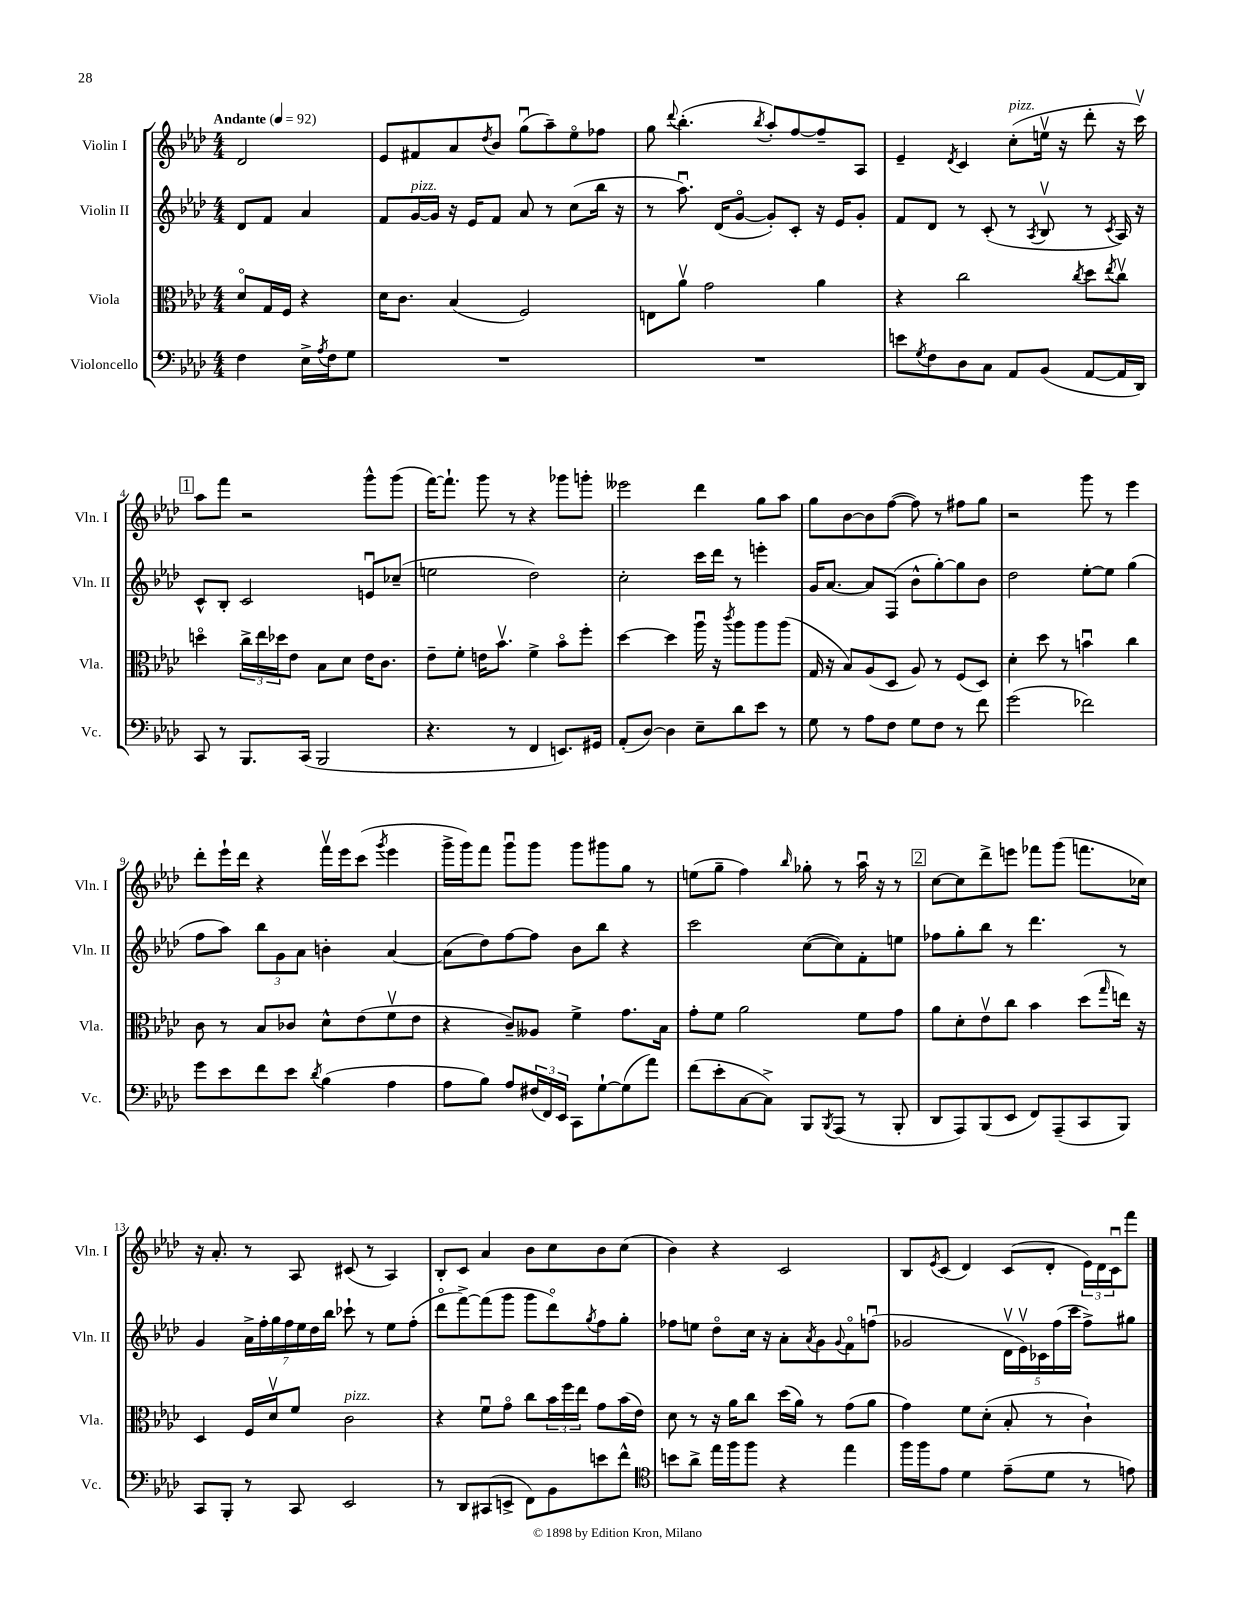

**kern	**kern	**kern	**kern
*staff4	*staff3	*staff2	*staff1
*clefF4	*clefC3	*clefG2	*clefG2
*k[b-e-a-d-]	*k[b-e-a-d-]	*k[b-e-a-d-]	*k[b-e-a-d-]
*M4/4	*M4/4	*M4/4	*M4/4
*MM92	*MM92	*MM92	*MM92
4F	8d-o	8d-	2d-
.	16G	8f	.
.	16F	.	.
16E-^	4r	4a-	.
8qA-	.	.	.
16F	.	.	.
8G	.	.	.
=	=	=	=
1r	16d-	8f	8e-
.	8.c	.	.
.	.	[16g	8f#
.	.	16g]	.
.	(4B-	16r	8a-
.	.	16e-	.
.	.	.	8qdd-
.	.	8f	8b-
.	2F)	8a-	(8ggu
.	.	8r	8aa-~)
.	.	(8cc	8ee-o
.	.	16bb-	8ff-
.	.	16r	.
=	=	=	=
1r	8E	8r	8gg
.	.	.	8qqddd-
.	8a-v	8.aa-u)	(4.bb-'
.	2g	.	.
.	.	(16d-	.
.	.	[8go	.
.	.	.	8qbb-
.	.	8g'])	8aa-')
.	.	8c'	[8ff
.	4a-	16r	8ff~]
.	.	16e-	.
.	.	8g'	8A-
=	=	=	=
8e	4r	8f	4e-~
8qG	.	.	.
8F	.	8d-	.
.	.	.	8qd-
8D-	2cc	8r	4c
8C	.	(8c'	.
8AA-	.	8r	(8cc'
.	.	8qA-	.
(8BB-	.	8B-v	16eev
.	.	.	16r
.	8qcc	.	.
[8AA-	8dd-	8r	8ddd-'
.	8qee-	8qc	.
16AA-]	8ccv	16A-)	16r
16DD-)	.	16r	16cccv)
=	=	=	=
8CC	4ddo	8c^^	8aa-
8r	.	8B-'	8fff
8.BBB-	24cc^	2c	2r
.	24ee-	.	.
.	24dd-	.	.
.	8e-	.	.
(16CC	.	.	.
2BBB-	8B-	.	.
.	8d-	.	.
.	16e-	8eu	8ggg^^
.	8.c	.	.
.	.	(8cc-~	(8ggg
=	=	=	=
4.r	8e-~	2ee	[16fff)
.	.	.	8.fff`]
.	8f'	.	.
.	16e	.	8ggg
.	8.b-v	.	.
8r	.	.	8r
4FF	4f^	2dd-)	4r
8.EE)	8b-o	.	8ggg-
.	8ff'	.	8ggg'
16GG#	.	.	.
=	=	=	=
(8AA-'	[4dd-	2cc'	2eee--
[8D-)	.	.	.
4D-]	4dd-]	.	.
8E-~	16aa-u	16ccc	4ddd-
.	16r	16ddd-	.
.	8qccc	.	.
8d-	8aa-	8r	.
8e-	8aa-	4eee'	8gg
8r	(8aa-	.	8aa-
=	=	=	=
8G	16G	16g	8gg
.	16r	[8.a-	.
8r	8B-)	.	[8b-
8A-	(8A-	8a-]	8b-]
8F	8D-	(8F	([8ff
8G	8A-)	8b-^^	8ff])
8F	8r	[8gg')	8r
8r	(8F	8gg]	8ff#
8f	8D-)	8b-	8gg
=	=	=	=
(2g	4d-'	2dd-	2r
.	8dd-	.	.
.	8r	.	.
2f-)	4bu	[8ee-'	8ggg
.	.	8ee-]	8r
.	4cc	(4gg	4eee-
=	=	=	=
8g	8c	8ff	8ddd-'
8e-	8r	8aa-)	16eee-`
.	.	.	16ddd-
8f	8B-	12bb-	4r
.	.	12g	.
8e-	8c-	.	.
.	.	12a-	.
8qd-	.	.	.
(4B-	8d-^^	4b'	16fffv
.	.	.	16eee-
.	(8e-	.	(8ccc
.	.	.	8qggg
4A-	8fv	[4a-	4eee-
.	8e-	.	.
=	=	=	=
8A-	4r	(8a-]	16ggg^
.	.	.	16ggg)
8B-)	.	8dd-)	8fff
8A-	8c~)	[8ff	8gggu
(24F#	8A--	8ff]	8ggg
24FF)	.	.	.
24EE-	.	.	.
8CC	4f^	8b-	8ggg
[8G`	.	8bb-	8ggg#
(8G]	8.g	4r	8gg
8a-)	.	.	8r
.	16B-	.	.
=	=	=	=
(8f	8g'	2ccc	(8ee
8e-'	8f	.	8gg~
[8C	2a-	.	4ff)
8C^])	.	.	.
.	.	.	16qqbb-
8BBB-	.	([8cc	8gg-'
8qBBB-	.	.	.
(8AAA-	.	8cc])	8r
8r	8f	8f'	16aa-u
.	.	.	16r
8BBB-'	8g	8ee	8r
=	=	=	=
8DD-	8a-	8ff-	[8cc
8AAA-)	8d-'	8gg'	8cc]
(8BBB-	8e-v	8bb-	8ddd-^
8EE-	8cc	8r	8eee
8FF)	4b-	4.ddd-	8fff-
(8AAA-~	.	.	(8ggg
8CC	(8dd-	.	8.fff
.	16qqgg	.	.
8BBB-)	16ee)	8r	.
.	16r	.	16cc-)
=	=	=	=
8CC	4D-	4g	16r
.	.	.	8.a-'
8BBB-'	.	.	.
8r	16F	28a-^	8r
.	.	28ff'	.
.	16d-v	.	.
.	.	28gg	.
.	.	28ff	.
8CC	8f	.	8A-
.	.	28ee-	.
.	.	28dd-	.
.	.	28bb-	.
2EE-	2c	8ccc-`	(8c#
.	.	8r	8r
.	.	8ee-	4A-)
.	.	(8ff'	.
=	=	=	=
8r	4r	8ddd-o	8B-'
8DD-	.	[8fff^)	8c
(8CC#	8fu	(8fff]	4a-
8EE^	8go	8ggg	.
8FF)	8cc	8ggg	8b-
8BB-	24b-	8ddd-o)	8cc
.	24ff	.	.
.	24ee-	.	.
.	.	8qgg	.
8e	8g	8ff	8b-
8f^^	(16b-	8gg'	(8cc
.	16e-)	.	.
=	=	=	=
*clefC4	*	*	*
8b	8d-	8ff-	4b-)
8a-^	8r	8ee	.
16ee-	16r	8dd-o	4r
16ff	16a-	.	.
8ff	8cc	16cc	.
.	.	16r	.
4r	(16dd-	8a-'	2c
.	16a-)	.	.
.	.	8qa-	.
.	8r	8g	.
.	.	8qqg	.
4ee-	(8g	8fo	.
.	8a-	(8ffu	.
=	=	=	=
16ff	4g)	2g-	8B-
16ff	.	.	.
.	.	.	8qe-
8e-	.	.	(8c
4d-	8f	.	4d-)
.	(8d-'	.	.
(8e-~	8B-'	20d-v	(8c
.	.	20e-v)	.
.	.	20c-	.
8d-	8r	.	8d-'
.	.	(20ff	.
.	.	20ccc	.
8r	4c`)	8ff^)	24e-)
.	.	.	24d-
.	.	.	24cu
8e)	.	8gg#	8fff
==	==	==	==
*-	*-	*-	*-
